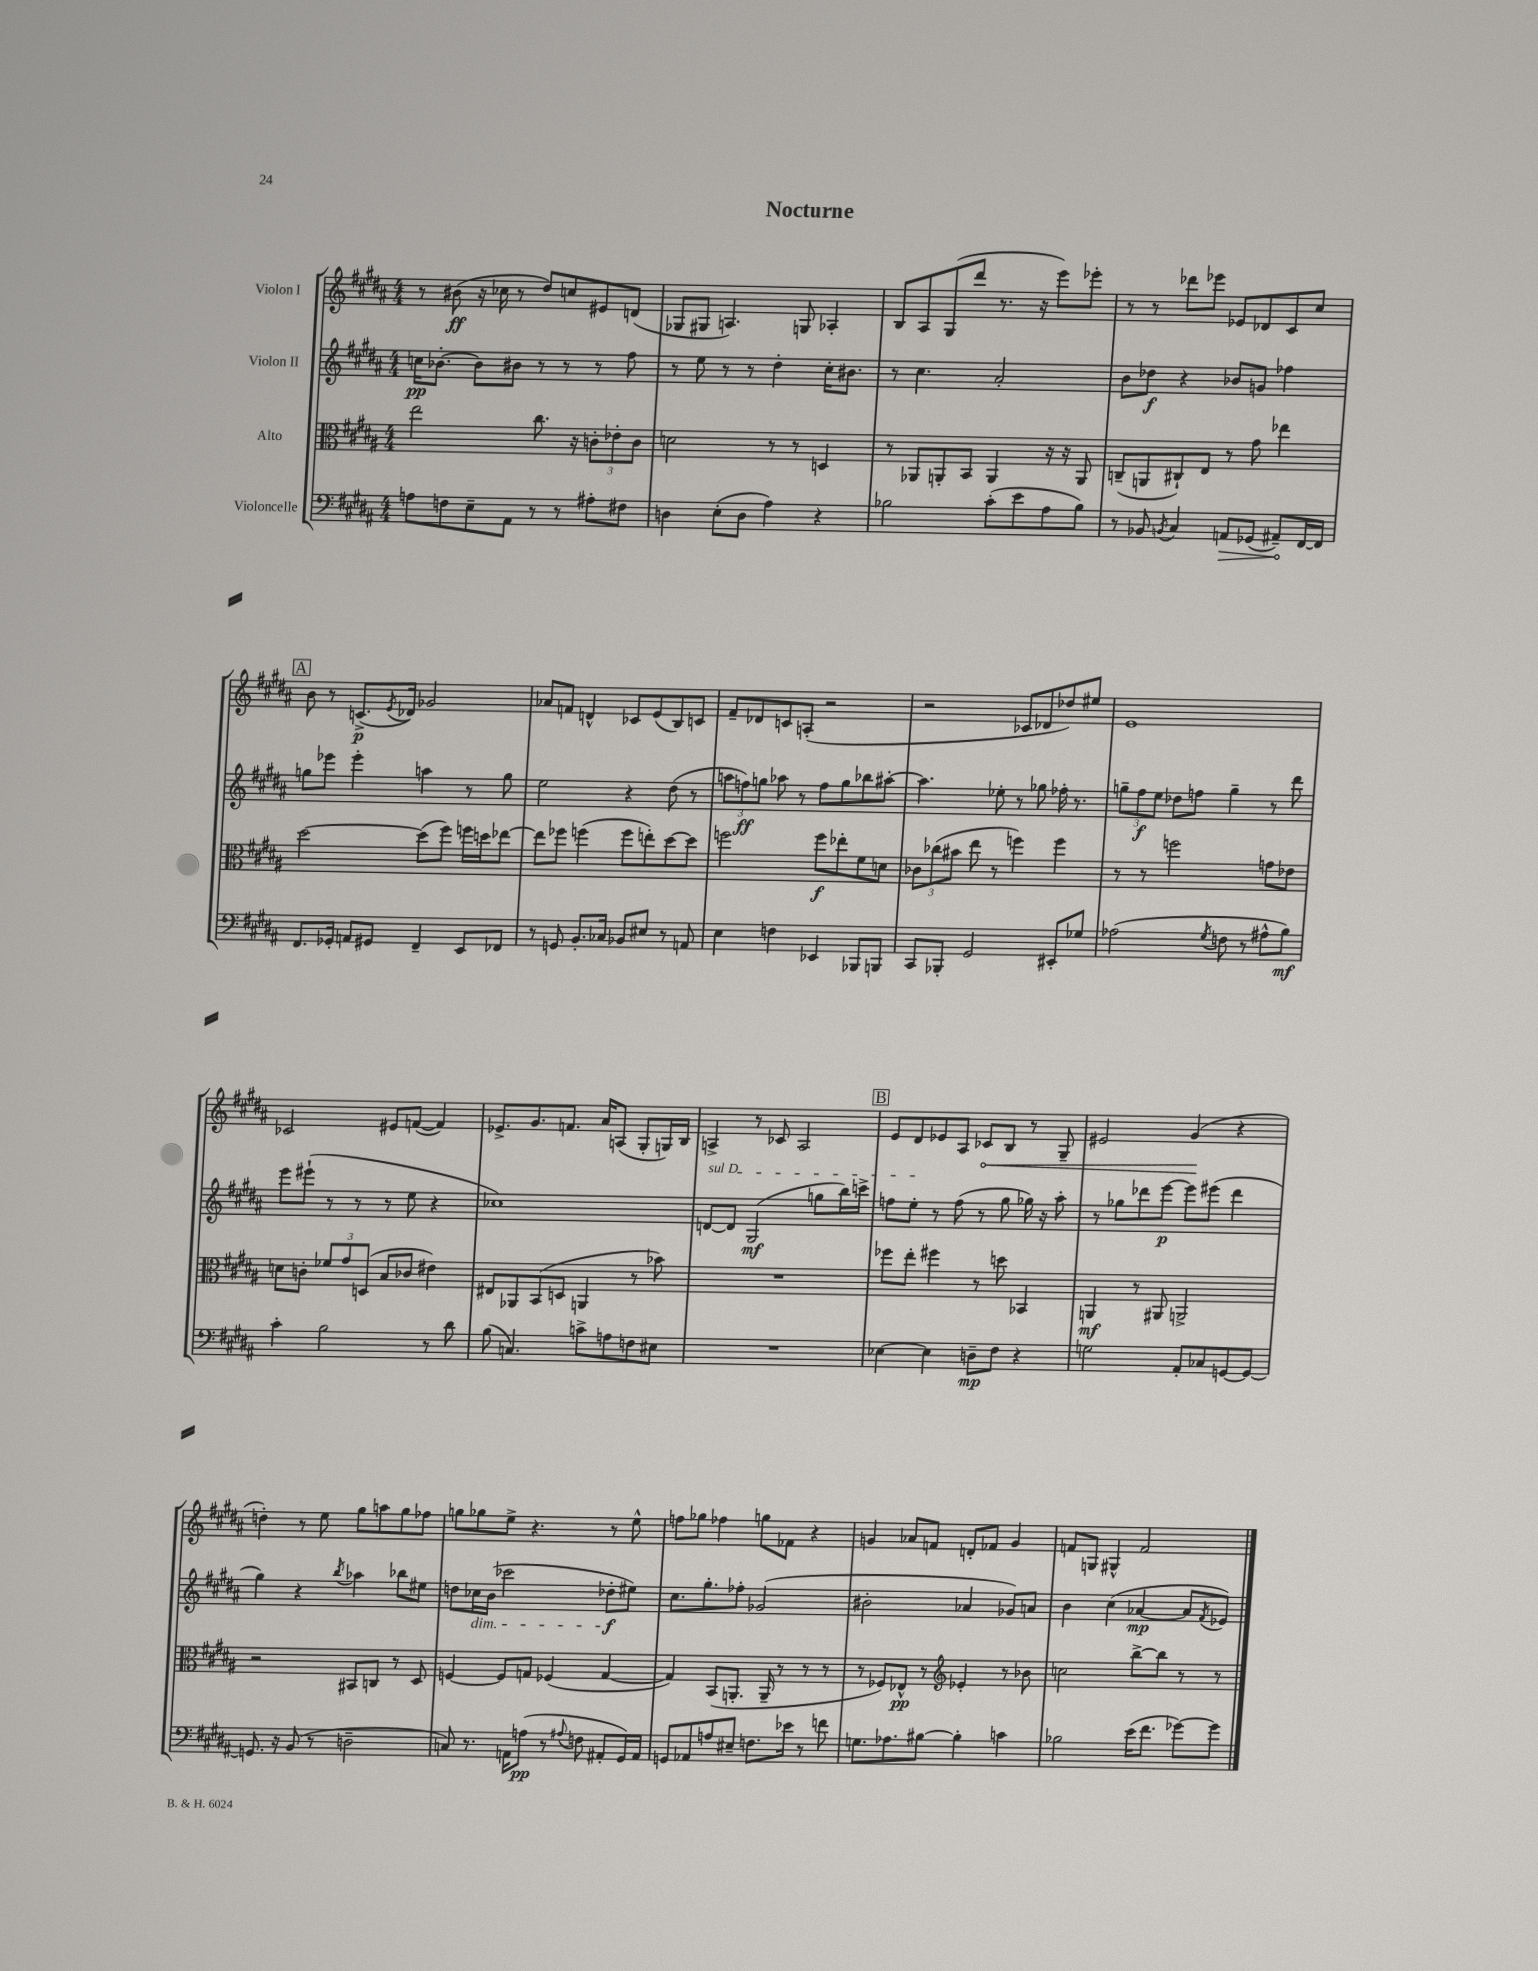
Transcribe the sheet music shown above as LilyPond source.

\header { title = "Nocturne" }
<<
\new StaffGroup <<
\new Staff = "s0" \with { instrumentName = "Violon I" } {
    \clef treble \key b \major \numericTimeSignature \time 4/4
    r8 bis'8\ff( r16 ces''16 r8 dis''8) c''8 eis'8 d'8( |
    ges8 gis8 a4.) g8 aes4-. |
    b8 ais8 gis8( dis'''8 r8. r16 e'''8) ees'''8-. |
    r8 r8 des'''8 ees'''8 ees'8 des'8 cis'8 cis''8 |
    \mark \markup { \box "A" } b'8 r8 c'8.->\p( \acciaccatura { e'8 } des'16) ges'2 |
    aes'8 f'8 d'4-^ ces'8 e'8( b8) c'8 |
    fis'8-- des'8 c'8 a8-.( r2 |
    r2 ces'8 des'8 des''8) eis''8 |
    e'1 |
    ces'2 eis'8 f'8~( f'4) |
    ees'8.-> gis'8. f'8. ais'16 a8( gis8-. g16) b16 |
    a4-> r8 ces'8 a2 |
    \mark \markup { \box "B" } e'8 dis'8 ees'8 ais8 \once \override Hairpin.circled-tip = ##t ces'8\< b8 r8 gis8-- |
    eis'2 gis'4\!( r4 |
    d''4-.) r8 e''8 gis''8 a''8 gis''8 fes''8 |
    g''8 ges''8 e''8-> r4. r8 e''8-^ |
    f''8 ges''8 fes''4 g''8 fes'8 r4 |
    g'4 aes'8 f'8 d'8-. fes'8 g'4 |
    f'8 g8 gis4-^ f'2 \bar "|." |
}
\new Staff = "s1" \with { instrumentName = "Violon II" } {
    \clef treble \key b \major \numericTimeSignature \time 4/4
    c''16\pp bes'8.~-. bes'8 bis'8 r8 r8 r8 fis''8 |
    r8 e''8 r8 r8 dis''4-. cis''16-. bis'8. |
    r8 cis''4. ais'2-. |
    b'8 des''8\f r4 bes'8 g'8 fes''4 |
    \mark \markup { \box "A" } g''8 ees'''8 ees'''4-. a''4 r8 g''8 |
    e''2 r4 dis''8( r8 |
    \tuplet 3/2 { a''8 f''8\ff) g''8 } aes''8 r8 f''8 g''8 bes''8 ais''8~-. |
    ais''4. ees''8-. r8 ges''8 fes''16-. r8. |
    \tuplet 3/2 { g''8-- fis''8\f e''8 } des''8 f''8 g''4-- r8 dis'''8 |
    e'''8 eis'''8-!( r8 r8 r8 e''8 r4 |
    ces''1) |
    \once \override TextSpanner.bound-details.left.text = \markup { \italic "sul D" } d'8~\startTextSpan d'8 gis2\mf( g''8 b''16) c'''16-> |
    \mark \markup { \box "B" } f''8 e''8-.\stopTextSpan r8 f''8( r8 gis''8 ges''16) r16 ais''8-. |
    r8 ges''8 des'''8 e'''8~\p e'''8 eis'''8( des'''4 |
    gis''4) r4 \acciaccatura { b''8 } aes''4 bes''8 eis''8 |
    d''8 ces''16\dim b'16( ces'''2 des''8-.\f\! eis''8) |
    cis''8. gis''8.-. fes''8-. ges'2( |
    bis'2-. aes'4 ges'8) a'8 |
    b'4 cis''4( aes'4~\mp aes'8 \acciaccatura { fis'8 } ees'8) \bar "|." |
}
\new Staff = "s2" \with { instrumentName = "Alto" } {
    \clef alto \key b \major \numericTimeSignature \time 4/4
    e''2 cis''8. r16 \tuplet 3/2 { c'8-. ees'8-. c'8 } |
    d'2 r8 r8 d4 |
    r8 aes,8 a,8-. b,8 a,4 r16 r16 a,8 |
    c8--( a,8 cis8-!) e8 r8 gis'8 ees''4 |
    \mark \markup { \box "A" } dis''2~ dis''8( fis''8) f''16 d''16 ees''8~ |
    ees''8 fes''8 f''4( f''8 e''8-.) dis''8~ dis''8 |
    f''2 f''8\f ees''8-. fis'8 d'8 |
    \tuplet 3/2 { ces'8 ces''8( bis'8 } e''8 r8 f''4) f''4 |
    r8 r8 f''2 g'8 ees'8 |
    d'8 c'8-. \tuplet 3/2 { fes'8 gis'8 d8( } b8 ces'8 eis'4) |
    eis8 aes,8 b,8( d8 a,4 r8 bes'8) |
    R1 |
    \mark \markup { \box "B" } fes''8 e''8-. fis''4 r8 d''8 bes,4 |
    a,4\mf r8 ais,8 a,2-> |
    r2 bis,8 c8 r8 dis8 |
    f4~ f8 g8 fes4( g4~ |
    g4) b,8( a,8.-. a,16-- r8 r8 r8 |
    r8 fes8) ees8-^\pp r8 \clef treble ees'4-. r8 bes'8 |
    c''2 b''8~-> b''8 r8 r8 \bar "|." |
}
\new Staff = "s3" \with { instrumentName = "Violoncelle" } {
    \clef bass \key b \major \numericTimeSignature \time 4/4
    a8 f8 e8-- ais,8 r8 r8 ais8-. fis8 |
    d4 e8-.( d8 ais4) r4 |
    bes2 cis'8-.( e'8 ais8 bes8) |
    r8 bes,8 \acciaccatura { b,8 } cis4 \once \override Hairpin.circled-tip = ##t a,8\> ges,8( ais,8--\!) fis,16~ fis,16 |
    \mark \markup { \box "A" } fis,8. ges,16-. a,8 gis,8 fis,4-- e,8 fes,8 |
    r8 g,8 b,8.-. ces16 bes,8 eis8 r8 a,8 |
    e4 f4 ees,4 bes,,8 b,,8 |
    cis,8 bes,,8-. gis,2 eis,8-. ges8 |
    aes2( \acciaccatura { gis8 } f8 r8 ais8-^ b8\mf) |
    cis'4-. b2 r8 dis'8 |
    b8( c4.) c'8-> a8 f8 eis8 |
    R1 |
    \mark \markup { \box "B" } ees4~ ees4 d8--\mp fis8 r4 |
    g2 ais,8-. ces8 g,8~ g,8~ |
    g,8. r16 b,8( r8 d2-- |
    c8) r8. a,16 a8\pp( r8 \appoggiatura { ais8 } f8 ais,8-. gis,16) ais,16 |
    g,8 aes,8 a8 eis8-- f8. ees'16 r8 f'8 |
    g8. aes8. bis8~ bis4-. c'4 |
    bes2 e'16( fis'8. ges'8~) ges'8 \bar "|." |
}
>>
>>
\layout { \context { \Score \remove "Bar_number_engraver" } }
